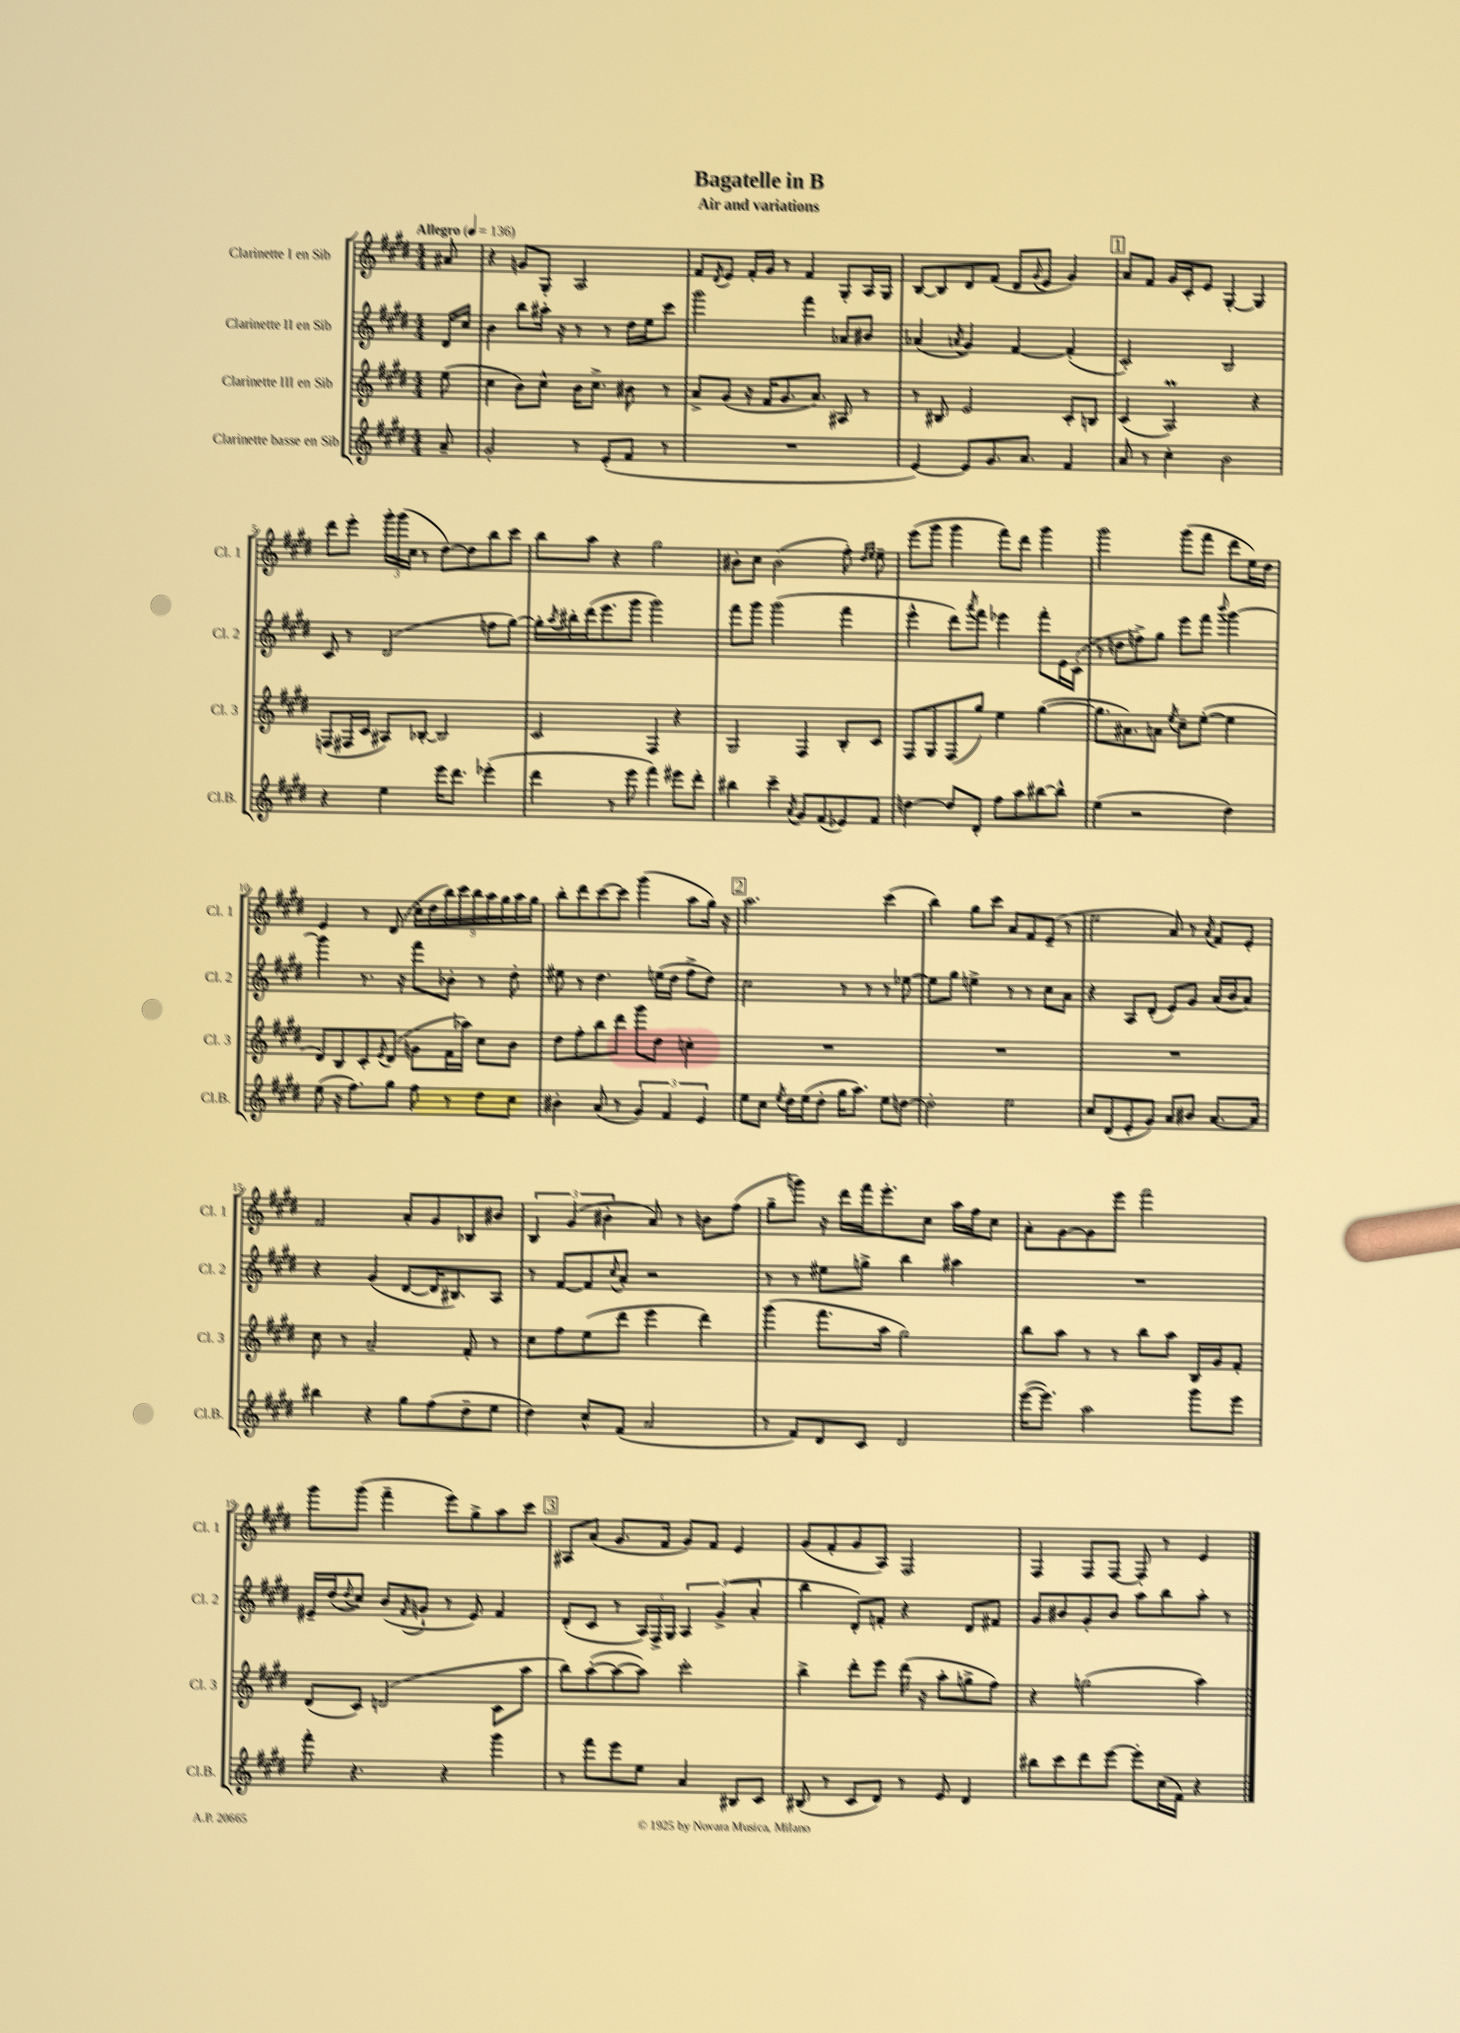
\header { title = "Bagatelle in B" subtitle = "Air and variations" }
<<
\new StaffGroup <<
\new Staff = "s0" \with { instrumentName = "Clarinette I en Sib" shortInstrumentName = "Cl. 1" } {
    \clef treble \key e \major \numericTimeSignature \time 4/4 \partial 8 \tempo "Allegro" 4 = 136
    ais'8 |
    r4 g'8 gis8-. a2 |
    fis'8 \acciaccatura { dis'8 } e'8 fis'16-. gis'16 r8 fis'4 gis8-. a16 gis16 |
    b8~ b8 dis'8 fis'8( dis'8 \appoggiatura { gis'8 } e'8 gis'4) |
    \mark \markup { \box "1" } a'8 fis'8 gis'16 cis'16-. e'8 gis4~-. gis4 |
    dis'''8 e'''8-. \tuplet 3/2 { gis'''16-. gis'''16( cis''16 } r8 dis''8~) dis''8 b''8 cis'''8 |
    b''8 a''8 r4 gis''2 |
    bis'8-. cis''8 bis'2( fis''8-.) \grace { dis''16 e''16 } e''8-- |
    e'''8( gis'''8 gis'''4 fis'''8) dis'''8 gis'''4 |
    gis'''2 gis'''8( fis'''8 dis'''8 e''16) dis''16 |
    e'4 r8 dis'8( \tuplet 9/8 { cis''16-. dis''16 b''16) cis'''16 b''16 a''16 gis''16 a''16 gis''16 } |
    b''8-. dis'''8 cis'''8~ cis'''8 gis'''4( a''8 gis''16) r16 |
    \mark \markup { \box "2" } a''2. cis'''4( |
    b''4) gis''8 cis'''8 a'8 fis'8 e'8--( r8 |
    e''2 a'8) r8 \acciaccatura { a'8 } fis'8 e'8-. |
    fis'2 a'8-. gis'8 bes8 bis'8 |
    \tuplet 3/2 { b4 gis'4( bis'4-. } a'8) r8 b'8 fis''8( |
    gis''8-- g'''8) r16 dis'''16 fis'''16 e'''8.-. cis''8 a''16 fis''16 cis''8 |
    a'8-. gis'8~ gis'8 e'''8 fis'''2 |
    gis'''8 gis'''8( fis'''4-- e'''8) gis''8-> a''8 cis'''8 |
    \mark \markup { \box "3" } ais8 a'8( gis'8. fis'16 gis'8) fis'8 e'4 |
    gis'8( fis'8-. gis'8 a8) fis2 |
    fis4 fis8 fis8~ fis8-. r8 e'4 \bar "|." |
}
\new Staff = "s1" \with { instrumentName = "Clarinette II en Sib" shortInstrumentName = "Cl. 2" } {
    \clef treble \key e \major \numericTimeSignature \time 4/4 \partial 8
    dis'16 cis''16 |
    b'4 b''8 ais''16-. r16 r8 r8 dis''16 e''16 cis'''8 |
    gis'''2 fis'''4 aes'8 bis'8 |
    aes'4( \acciaccatura { a'8 } gis'4) fis'4~ fis'4-.( |
    \mark \markup { \box "1" } cis'2-.) b2 |
    cis'8 r8 dis'2( f''8 gis''8~) |
    gis''16-. \acciaccatura { a''8 } bis''16-. dis'''16( e'''8. gis'''8 gis'''2) |
    fis'''8 gis'''8 gis'''2( fis'''4 |
    e'''4-^ dis'''8) \acciaccatura { a'''8 } fis'''8 ees'''4 fis'''8-. e'16 cis'16-.( |
    r8 d''8 f''8->) gis''8 e'''8 fis'''8 \appoggiatura { b'''8 } gis'''4~ |
    gis'''4 r8. r16 fis'''8 bes'8-. r8 dis''8-. |
    eis''8 r8 dis''4. e''16( dis''16 fis''8-> dis''8) |
    \mark \markup { \box "2" } cis''2 r8 r8 r8 ees''8~ |
    ees''8 gis''8 e''4-> r8 r8 cis''8 a'8 |
    r4 a8 dis'8-.( e'8) gis'8 a'16( b'16 a'8) |
    r4 gis'4( dis'8~ dis'16 bis8.) a8 |
    r8 fis'8~ fis'8 \appoggiatura { cis''8 } a'8-. r2 |
    r8 r8 eis''8 g''8-> b''4 ais''4 |
    R1 |
    eis'16-- dis''16( \appoggiatura { dis''8 } cis''8) b'8( \acciaccatura { fis'8 } g'8-! r8 eis'8) fis'4 |
    \mark \markup { \box "3" } dis'8-.( cis'8 r8 \tuplet 3/2 { a16) fis16-> gis16 } \tuplet 3/2 { a4 gis'4->( a'4-. } |
    b''4 dis'8-.) f'8-. r4 dis'8 fis'8 |
    gis'8 bis'8 gis'8-. bis'8 a''8 b''8 a''8-. r8 \bar "|." |
}
\new Staff = "s2" \with { instrumentName = "Clarinette III en Sib" shortInstrumentName = "Cl. 3" } {
    \clef treble \key e \major \numericTimeSignature \time 4/4 \partial 8
    e''8( |
    cis''4 b'8) cis''8-^ b'16 cis''8.-> bis'8 r8 |
    a'8-> gis'8( r16 fis'16 gis'8. a'8.) ais8 r8 |
    r8 bis8 e'2 cis'8-. b8 |
    \mark \markup { \box "1" } cis'4( a2\prall) r4 |
    f8( fis16 cis'16 ais8) bes8~-. bes2 |
    cis'2 fis4 r4 |
    gis2 fis4 b8-. cis'8 |
    fis8 gis8 fis8( gis''8) e''4 gis''4~( |
    gis''8. ais'8.) a'8 \acciaccatura { e''8 } cis''8-- e''8~-.( e''4 |
    dis'8) b8 cis'8-. \acciaccatura { e'8 } dis'8( g'8 fis'16 aes''16) cis''8 b'8 |
    dis''8 fis''8-. b''8 dis'''8 gis'''8 dis''8 c''4-. |
    \mark \markup { \box "2" } R1 |
    R1 |
    R1 |
    cis''8 r8 a'2-- fis'8-. r8 |
    cis''8 fis''8 e''8( dis'''8 e'''4 dis'''4) |
    gis'''4( fis'''8. a''16 gis''2) |
    b''8 a''8 r8 r8 b''8 a''8 b16 gis'16 fis'8-. |
    dis'8( cis'8) d'2( cis'8 a''8 |
    \mark \markup { \box "3" } b''8) a''8~-.( a''8~ a''8) cis'''2-. |
    b''4-> dis'''8-. e'''8 dis'''16( r16 a''8-. g''8-> fis''8) |
    r4 g''2( a''4) \bar "|." |
}
\new Staff = "s3" \with { instrumentName = "Clarinette basse en Sib" shortInstrumentName = "Cl.B." } {
    \clef treble \key e \major \numericTimeSignature \time 4/4 \partial 8
    a'8-- |
    gis'2-. r8 e'8-.( fis'8 r8 |
    R1 |
    e'4~) e'8 gis'8. a'8. fis'4 |
    \mark \markup { \box "1" } a'8 r8 cis''4-. b'2 |
    r4 e''4 e'''16 dis'''8. ees'''4-.( |
    dis'''4 r8 e'''8 fis'''4) eis'''8 dis'''8-. |
    bis''4 cis'''4-- \acciaccatura { a'8 } gis'8 fis'8( ees'8) fis'8 |
    d''4~ d''8 dis'8-. fis''8 a''8 bis''8~ bis''8-^ |
    e''4( r2 dis''4) |
    e''8( r16 fis''8.) gis''8 fis''8 r8 dis''8 cis''8 |
    bis'4-. a'8( r8 \tuplet 3/2 { gis'4) fis'4 e'4 } |
    \mark \markup { \box "2" } e''8 cis''8 \acciaccatura { e''8 } dis''16 e''16( dis''8-. gis''16 a''8.) e''8 d''8~ |
    d''2-. e''2 |
    cis''8 dis'8( e'8-. gis'8) a'8 bis'8 a'8.~ a'16 |
    bis''4 r4 gis''8 fis''8( dis''8-- e''8 |
    dis''4) cis''8-^ fis'8( a'2 |
    r8 fis'8) dis'8 cis'8 dis'2 |
    e'''16~( e'''8.) a''2 gis'''8 e'''8 |
    fis'''8-. r4. r4 gis'''4 |
    \mark \markup { \box "3" } r8 fis'''8 e'''8 e''8 a'4 bis8 cis'8 |
    bis8( r8 cis'8 dis'8) r8 e'8 dis'4 |
    bis''8 cis'''8 dis'''8 e'''8~ e'''8-. cis''16( fis'16) r4 \bar "|." |
}
>>
>>
